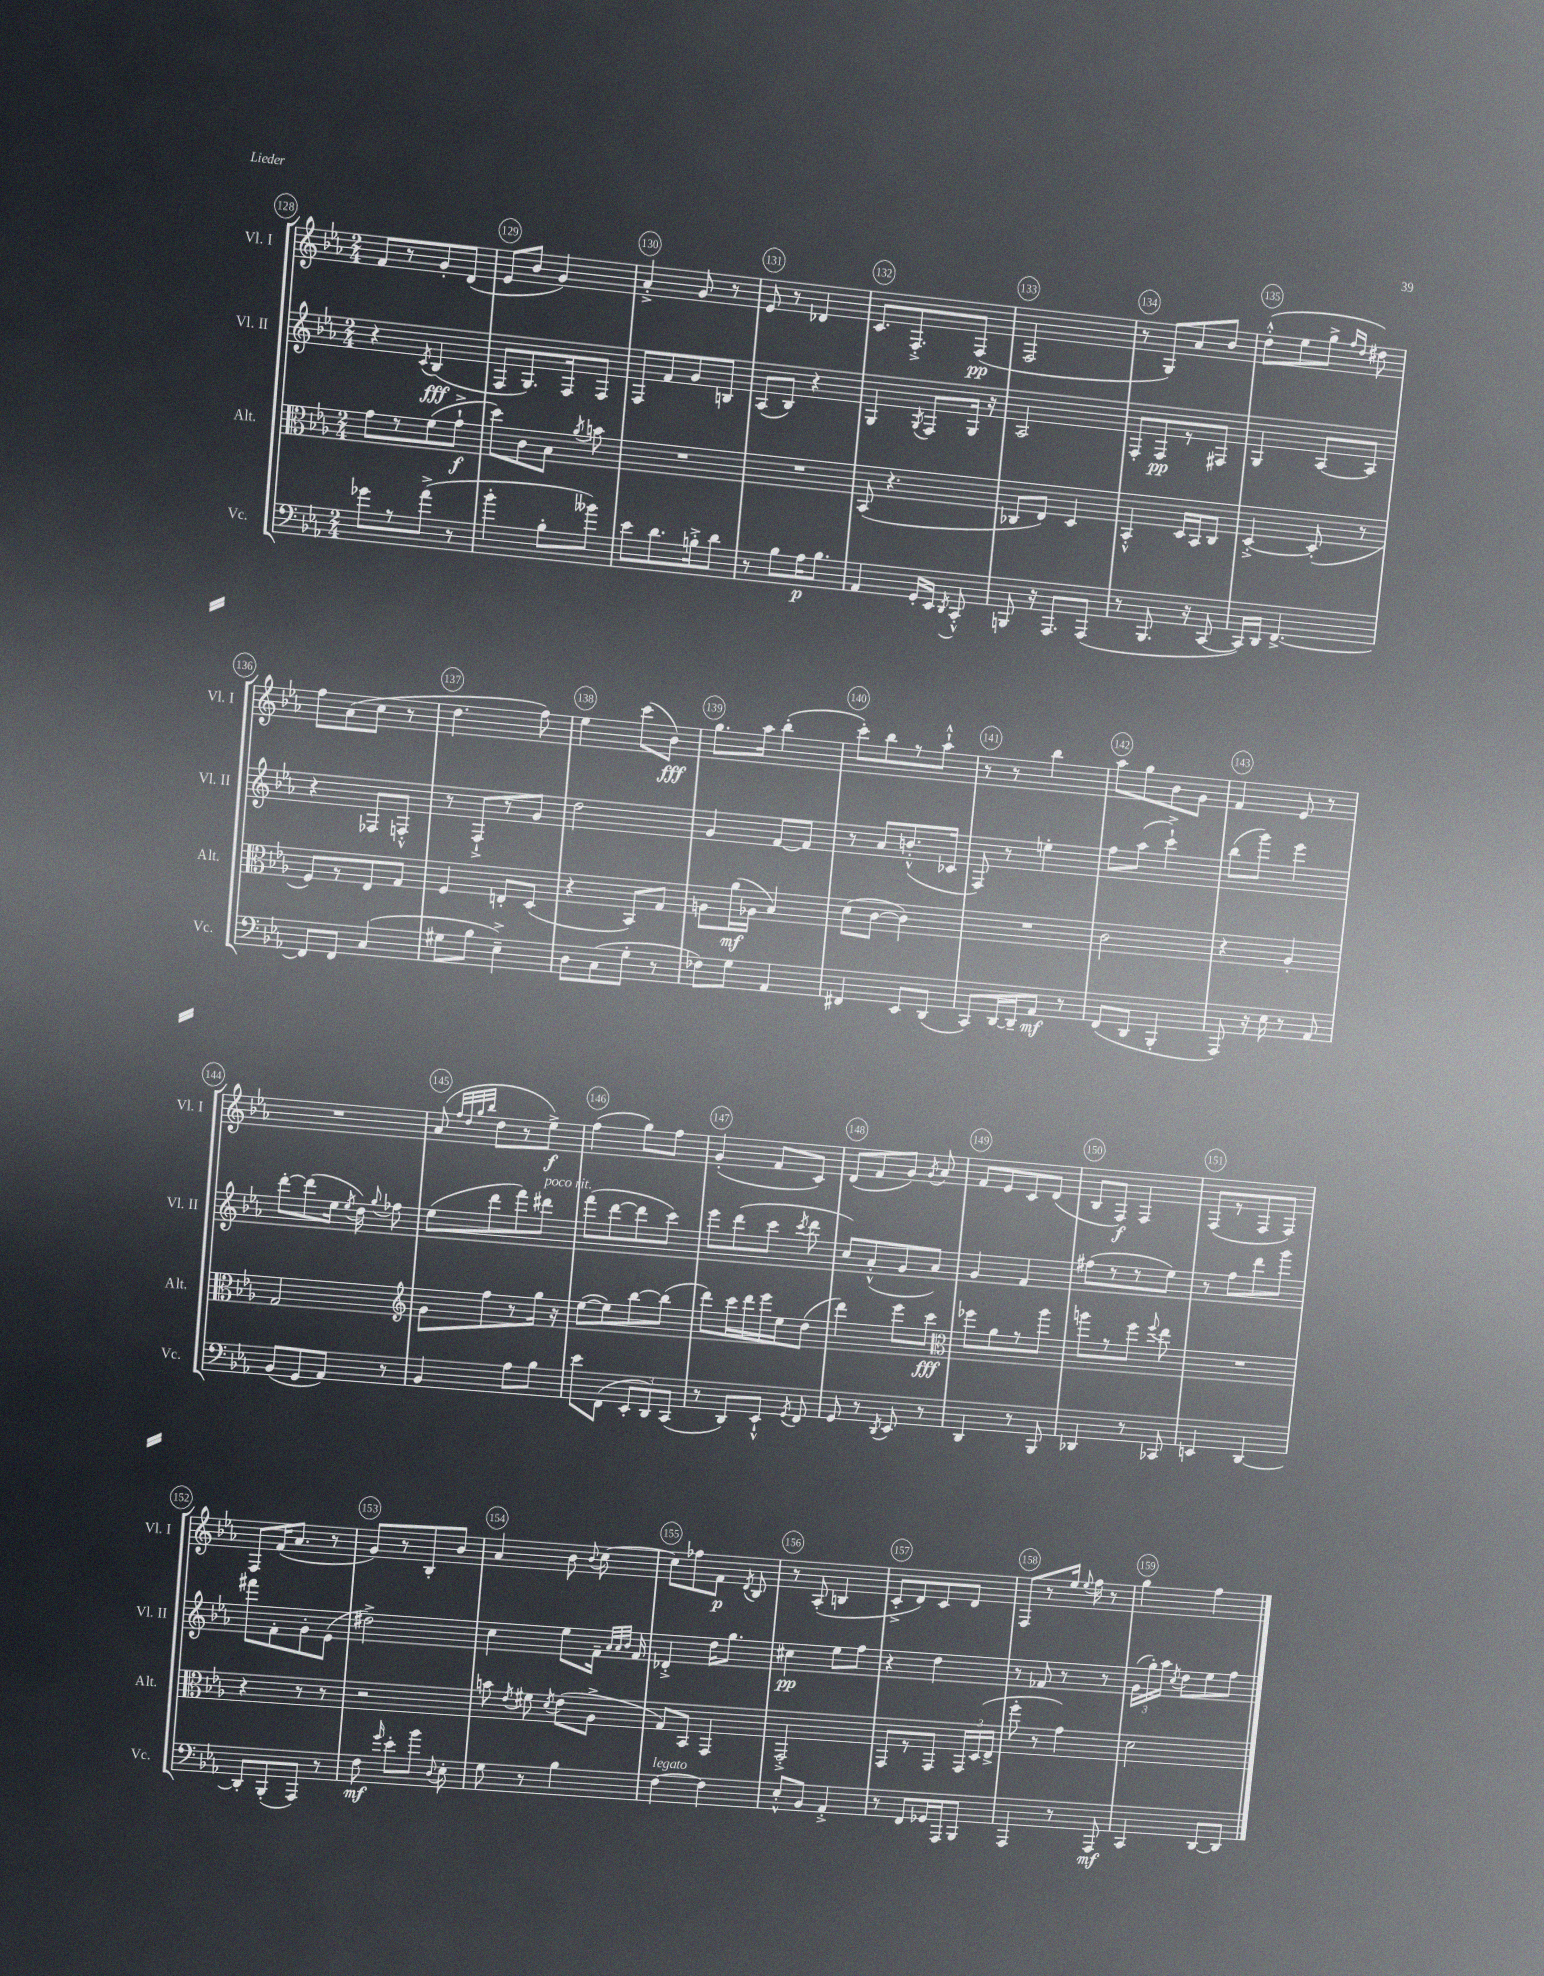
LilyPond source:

<<
\new StaffGroup <<
\new Staff = "s0" \with { instrumentName = "Vl. I" shortInstrumentName = "Vl. I" } {
    \clef treble \key ees \major \numericTimeSignature \time 2/4
    \autoBeamOff f'8[ r8 g'8-. d'8]( |
    ees'8[ bes'8] g'4) |
    aes'4-.-> g'8 r8 |
    ees'8 r8 des'4 |
    c'8.[ f8.-.-> f8]\pp( |
    f2 |
    r8 g8[) aes'8 bes'8] |
    d''8[-.-^( ees''8 g''8]-> \grace { f''16[ d''16] } dis''8) |
    f''8[ aes'8( c''8] r8 |
    d''4. f''8) |
    ees''4 c'''8[( bes'8]\fff) |
    g''8.[ aes''16] bes''4-.( |
    c'''8[-.) bes''8 r8 aes''8]-!-^ |
    r8 r8 bes''4 |
    aes''8[ g''8 bes'8 g'8] |
    f'4 ees'8 r8 |
    R2 |
    aes'8( \grace { f''32[ d''32 g''32 bes''32] } d''8[ r8 ees''8]->\f) |
    f''4( g''8[) f''8] |
    g'4-.( f'8[ c'8]) |
    d'8[( f'8 g'8]) \acciaccatura { g'8 } aes'8 |
    f'8[ ees'8 c'8 d'8]( |
    bes8[ f8]\f) f4 |
    f8[( r8 f8 f8]) |
    f8[ f'16( aes'8.] r8 |
    g'8[) r8 bes8-. bes'8] |
    aes'4 bes'8 \appoggiatura { bes'8 } c''8~ |
    c''8[ fes''8 f'8]\p \acciaccatura { d'8 } bes8 |
    r8 aes8-.( b4 |
    c'8[-.-> d'8) c'8 d'8] |
    f8[ r8 ees''16] \appoggiatura { ees''8 } f''16 r8 |
    g''4 f''4 \bar "|." |
}
\new Staff = "s1" \with { instrumentName = "Vl. II" shortInstrumentName = "Vl. II" } {
    \clef treble \key ees \major \numericTimeSignature \time 2/4
    \autoBeamOff r4 \acciaccatura { c'8 } bes4\fff( |
    f8[ g8.) f16 f8] |
    f8[ f'8 g'8 b8] |
    aes8[( bes8]) r4 |
    g4 \acciaccatura { g8 } f8[ g16] r16 |
    aes2 |
    f8[-. f8\pp r8 fis8] |
    g4 aes8[~ aes8] |
    r4 fes8[ f8]-.-^ |
    r8 f8[-!-> r8 g'8] |
    d''2 |
    g'4 f'8[~ f'8] |
    r8 aes'8[ b'8.-.-^( ces'16] |
    f8) r8 e''4-. |
    f''8[ aes''8]( c'''4-!->) |
    bes''8[( g'''8]) ees'''4 |
    d'''8[~-. d'''8( ees''16] \acciaccatura { ees''8 } d''16) \appoggiatura { g''8 } fes''8 |
    ees''8[( d'''8 f'''8) dis'''8]^\markup { \italic "poco rit." } |
    f'''8[( d'''8~ d'''8 c'''8]) |
    ees'''8[ d'''8( c'''8] \acciaccatura { c'''8 } d'''8 |
    c''8[) aes'8-.-^( g'8 aes'8]) |
    g'4 f'4 |
    fis''8[( r8 r8 ees''8]) |
    r8 f''8[ d'''8 g'''8] |
    fis'''8[ f'8-. g'8-. ees'8]( |
    dis''2->) |
    c''4 ees''8[ f'16]-- \grace { aes'32[ aes'32 bes'32] } f'16 |
    des'4-.-> d''16[ g''8.] |
    cis''4\pp ees''8[ f''8] |
    r4 d''4 |
    r8 fes'8 r8 r8 |
    \tuplet 3/2 { g'16[( g''16-.) aes''16] } \acciaccatura { c''8 } d''8[ ees''8 f''8] \bar "|." |
}
\new Staff = "s2" \with { instrumentName = "Alt." shortInstrumentName = "Alt." } {
    \clef alto \key ees \major \numericTimeSignature \time 2/4
    \autoBeamOff g'8[ r8 f'8( g'8]-!->\f |
    d''8[) c'8 bes8] \acciaccatura { aes'8 } b'8 |
    R2 |
    R2 |
    bes,8( r4. |
    ces8[ ees8]) d4 |
    bes,4-.-^ d16[ bes,16 c8] |
    d4~-.-> d8-.( r8 |
    f8[) r8 ees8 g8] |
    f4 e8[-. d8]( |
    r4 bes,8[) g8] |
    a8[ aes'16\mf( aes16] bes4) |
    d'8[( c'8]~ c'4) |
    R2 |
    c'2 |
    r4 aes4-. |
    g2 |
    \clef treble g'8[ f''8 r8 g''16] r16 |
    ees''8[~( ees''8) bes''8~ bes''8]( |
    d'''8[) c'''16 d'''16 ees'''16 ees''16 d''8]( |
    d'''4) ees'''8[ c'''8]\fff |
    \clef alto fes''8[ aes'8 r8 aes''8] |
    a''8[ r8 f''8] \appoggiatura { f''8 } ees''8 |
    R2 |
    r4 r8 r8 |
    r2 |
    b'8 \acciaccatura { ees'8 } fis'8 \acciaccatura { d'8 } ees'8[( aes8]-> |
    g8[) bes,8] g,4 |
    g,2-.-> |
    g,8[ r8 g,8] \tuplet 3/2 { g,16[ d16( ees16]-> } |
    f''8-. r8 g'4) |
    d'2 \bar "|." |
}
\new Staff = "s3" \with { instrumentName = "Vc." shortInstrumentName = "Vc." } {
    \clef bass \key ees \major \numericTimeSignature \time 2/4
    \autoBeamOff ges'8[ r8 aes'8]->( r8 |
    bes'4-. bes8[-. beses'8]) |
    ees'8[ d'8. b16-.-> d'8] |
    r8 bes8[ aes16\p bes8.] |
    aes,4 g,16[-. ees,16] \acciaccatura { d,8 } c,8-.-^ |
    b,,8 r16 aes,,8.[ aes,,8]( |
    r8 bes,,8. r16 c,8~ |
    c,16[) d,16] f,4.~-> |
    f,8[ f,8] c4( |
    gis8[ bes8] ees4--->) |
    d8[ c8( g8]-. r8 |
    fes8[) g8] aes,4 |
    fis,4 ees,8[ d,8]( |
    c,8[) d,16~ d,16-- aes,8]\mf r8 |
    f,8[( d,8] bes,,4-. |
    aes,,8) r16 ees16 r8 aes,8 |
    bes,8[( g,8 aes,8]) r8 |
    bes,4 aes8[ bes8] |
    ees'8[ f,8]( \tuplet 3/2 { ees,8[-. d,8) c,8]( } |
    r8 d,8[) ees,8]-!-^ \acciaccatura { g,8 } f,8 |
    g,8 r8 \acciaccatura { d,8 } ees,8 r8 |
    d,4 r8 bes,,8 |
    des,4 r8 ces,8 |
    e,4 d,4~ |
    d,8[-. bes,,8-.( aes,,8]) r8 |
    f8\mf \grace { g'16 } ees'8[-. bes'8] \appoggiatura { d8 } ees8-. |
    g8 r8 bes4 |
    f4~^\markup { \italic "legato" } f4 |
    ees8[-.-^ bes,8] aes,4-.-> |
    r8 f,8[ ges,16 aes,,16 bes,,8] |
    aes,,4 r8 aes,,8\mf |
    c,4 d,8[~ d,8] \bar "|." |
}
>>
>>
\layout { \context { \Score currentBarNumber = #128 \override BarNumber.break-visibility = ##(#f #t #t) barNumberVisibility = #all-bar-numbers-visible \override BarNumber.stencil = #(make-stencil-circler 0.1 0.3 ly:text-interface::print) } }
